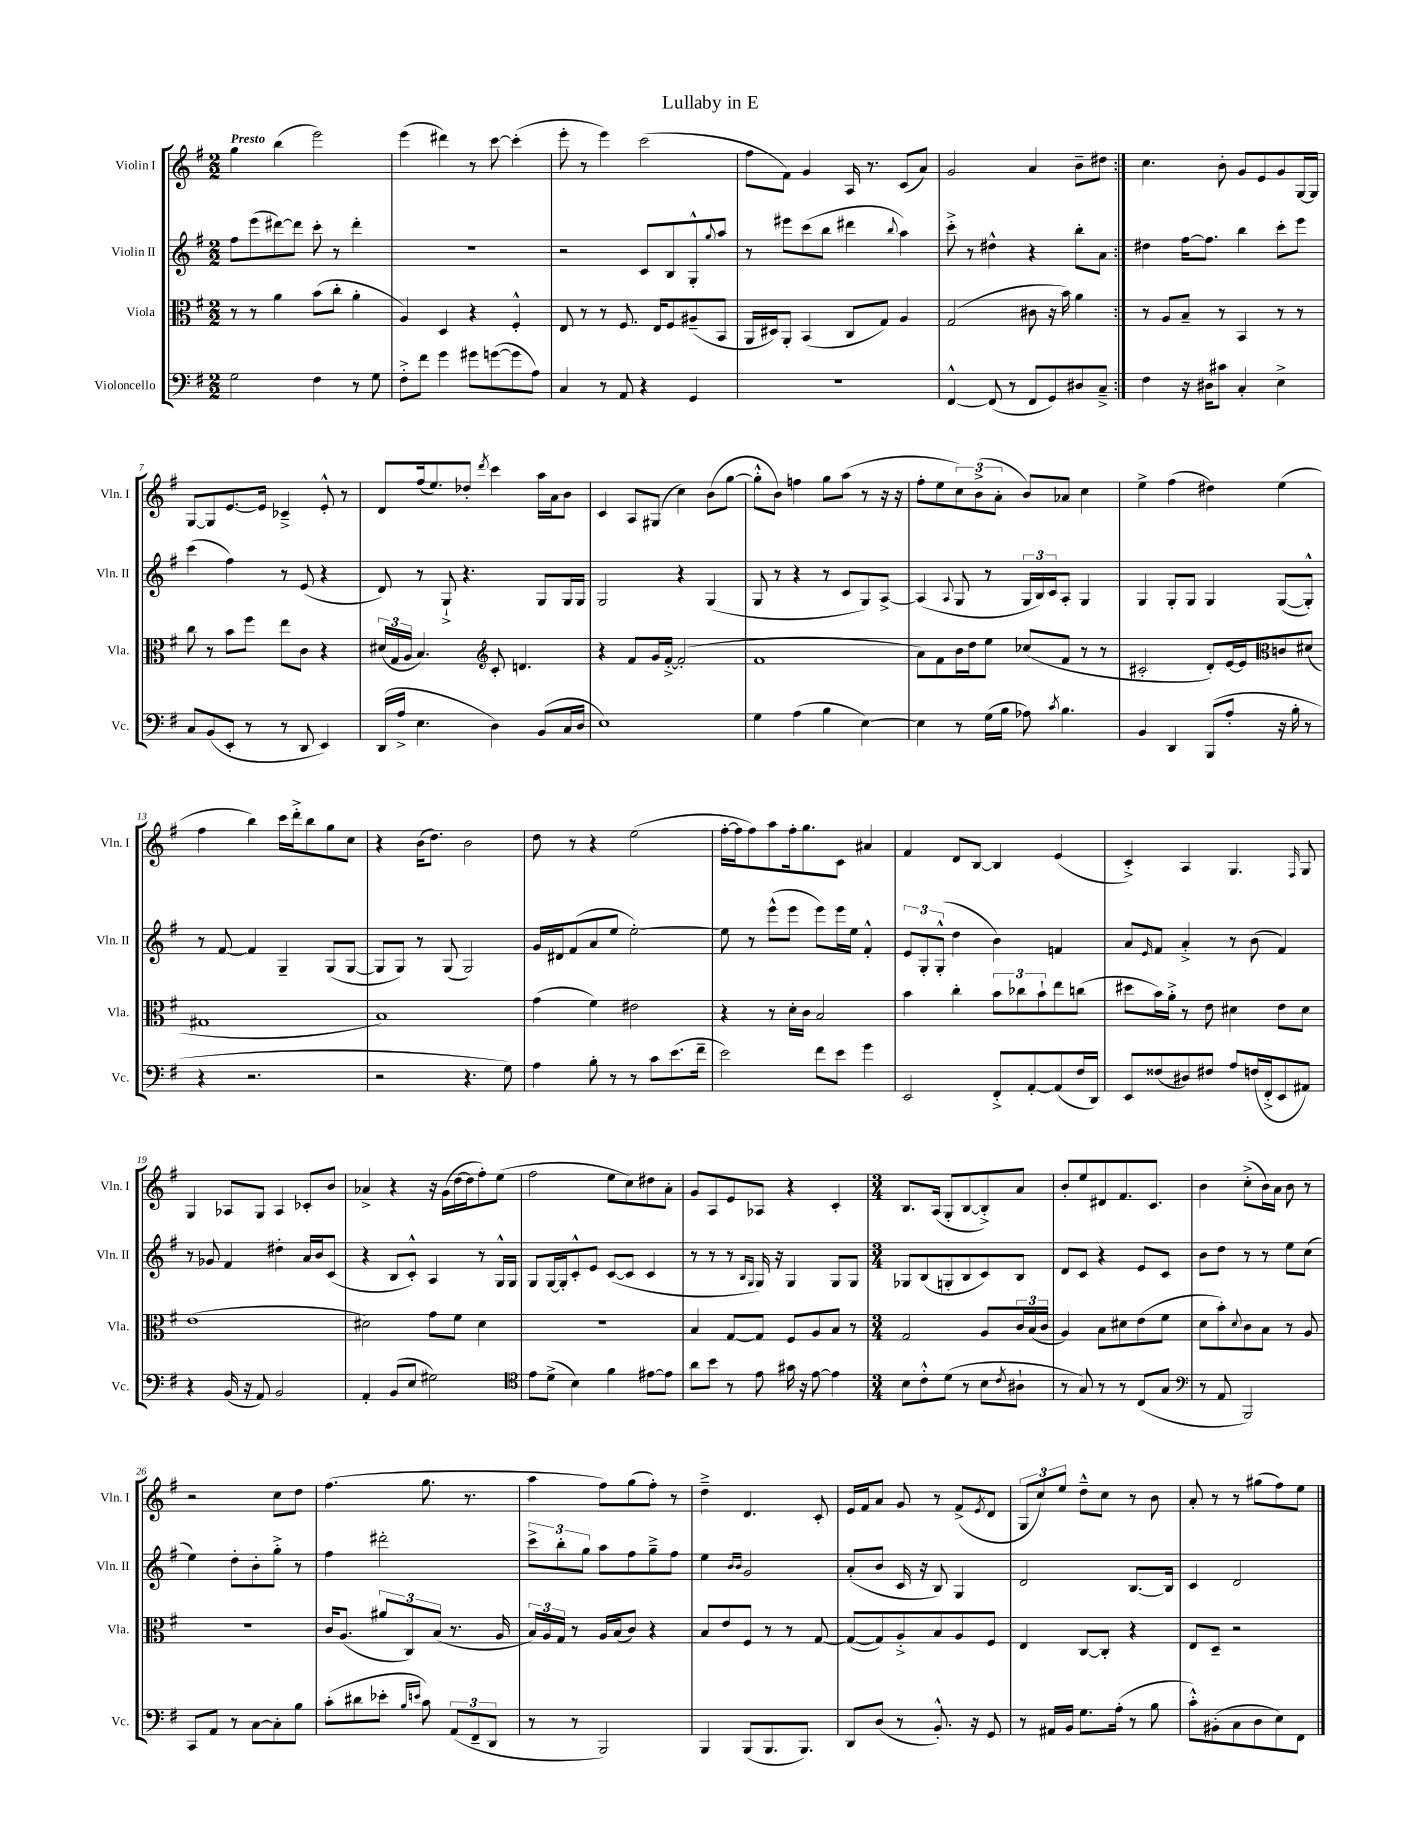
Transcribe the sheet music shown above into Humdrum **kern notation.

**kern	**kern	**kern	**kern
*staff4	*staff3	*staff2	*staff1
*clefF4	*clefC3	*clefG2	*clefG2
*k[f#]	*k[f#]	*k[f#]	*k[f#]
*M2/2	*M2/2	*M2/2	*M2/2
2G	8r	8ff#	4gg
.	8r	(8eee	.
.	4a	[8ddd#)	(4bb
.	.	8ddd#]	.
4F#	(8b	8ccc'	2eee)
.	8cc'	8r	.
8r	4a'	4ddd#'	.
8G	.	.	.
=	=	=	=
8F#'^	4A)	1r	(4eee
8f#	.	.	.
4g	4D	.	4ddd#)
8g#	4r	.	8r
([8g	.	.	[8ccc
8g]	4F#'^^	.	(4ccc']
8A)	.	.	.
=	=	=	=
4C	8E	2r	8eee'
.	8r	.	8r
8r	8r	.	4eee)
8AA	8.F#	.	.
4r	.	8c	(2ccc
.	16E	.	.
.	8F#	8B	.
4GG	(8A#~	8G'^^	.
.	.	8qqgg	.
.	8BB	8aa	.
=	=	=	=
1r	16AA	8r	8ff#
.	16D#)	.	.
.	8AA'	8eee#	8f#)
.	(4BB	(8ccc	4g
.	.	8bb	.
.	8C	4ddd#	16A
.	.	.	8.r
.	8G)	.	.
.	.	8qqbb	.
.	4A	4aa)	(8c
.	.	.	8a)
=	=	=	=
[4FF#^^	(2G	8ccc'^	2g
.	.	8r	.
(8FF#]	.	4dd#^^	.
8r	.	.	.
8FF#	8c#	4r	4a
8GG)	16r	.	.
.	16b)	.	.
8D#	4a	8bb'	8b~
8C~^	.	8a	8dd#
=:|!	=:|!	=:|!	=:|!
4F#	8r	4dd#	4.cc
.	8A	.	.
16r	8B~	[16ff#	.
16D#	.	8.ff#]	.
8c#	8r	.	8b'
4C'	4BB	4bb	8g
.	.	.	8e
4E^	8r	8ccc'	8g
.	8r	8eee	[16G
.	.	.	16G]
=	=	=	=
8C	8cc	(4ccc	[8G
(8BB	8r	.	8G]
8EE'	8b	4ff#)	[8.e
8r	8ff#	.	.
.	.	.	16e]
8r	8ee	8r	4c-~^
8DD	8c	(8e	.
4EE)	4r	4r	8e'^^
.	.	.	8r
=	=	=	=
(16DD	(24d#	8d)	8d
.	24G	.	.
16A^	.	.	.
.	24A	.	.
4.E	4.B)	8r	(16ff#
.	.	.	8.ee)
.	.	8G`^	.
.	.	4.r	8dd-'
*	*clefG2	*	*
.	.	.	8qddd
4D)	8c'	.	4ccc
.	4.d	.	.
(8BB	.	8G	16aa
.	.	.	16a
16C	.	16G	8b
16D	.	16G	.
=	=	=	=
1E)	4r	2G	4c
.	8f#	.	8A
.	16g	.	(8G#
.	[16f#'^	.	.
.	(2f#']	4r	4cc)
.	.	(4G	(8b
.	.	.	[8gg
=	=	=	=
4G	1f#	8G	8gg'^^]
.	.	8r	8b)
(4A	.	4r	4ff
4B	.	8r	8gg
.	.	8c	(8aa
[4E)	.	8G)	8r
.	.	[8A^	16r
.	.	.	16r
=	=	=	=
4E]	8a)	(4A]	8ff#'
.	8f#	.	8ee
.	.	8qqA	.
8r	16b	8G	12cc)
.	16dd	.	.
.	.	.	(12b^
(16G	8ee	8r	.
.	.	.	12a'
16B	.	.	.
8A-)	(8cc-	24G	8b)
.	.	24B)	.
.	.	24c	.
8qc	.	.	.
4.B	8f#	8A'	8a-
.	8r	4G	4cc
.	8r	.	.
=	=	=	=
4BB	2c#'	4G	4ee^
4DD	.	8G'	(4ff#
.	.	8G	.
(8BBB	8d')	4G	4dd#)
8A'	[16e	.	.
.	16e]	.	.
16r	8c	([8G	(4ee
16B'	.	.	.
8r	(8d#	8G'^^])	.
=	=	=	=
*	*clefC3	*	*
4r	1G#	8r	4ff#
.	.	[8f#	.
2.r	.	4f#]	4bb)
.	.	4G~	16ccc
.	.	.	16ddd'^
.	.	.	8bb
.	.	(8G	8gg
.	.	[8G	8cc
=	=	=	=
2r	1B)	8G]	4r
.	.	8G)	.
.	.	8r	(16b
.	.	.	8.dd)
.	.	(8G	.
4.r	.	2G)	2b
8G)	.	.	.
=	=	=	=
4A	(4g	16g	8dd
.	.	16d#	.
.	.	(8f#	8r
8B'	4f#)	8a	4r
8r	.	8ee	.
8r	2e#	[2ee')	(2ee
8c	.	.	.
(8.e	.	.	.
16f#~	.	.	.
=	=	=	=
2e)	4r	8ee]	[16ff#'
.	.	.	16ff#]
.	.	8r	8ff#)
.	8r	(8eee^^	8aa
.	16d'	8eee	16ff#'
.	16c	.	8.gg
8f#	2B	8eee)	.
8e	.	16eee	8c
.	.	16ee	.
4g	.	4f#'^^	4a#
=	=	=	=
2EE	4b	12e	4f#
.	.	12G'	.
.	.	(12G'^^	.
.	4cc'	4dd	8d
.	.	.	[8B
8FF#'^	12b	4b)	4B]
.	12cc-	.	.
[8AA'	.	.	.
.	12b`	.	.
(8AA]	8ee	4f	(4e
16F#	(8cc	.	.
16DD)	.	.	.
=	=	=	=
8EE	8dd#	8a	4c'^)
.	.	16qqe	.
(8F##	16b)	8f#	.
.	16a'^	.	.
8D#)	8r	4a'^	4A
8F#	8e	.	.
8A	4d#	8r	4.G
(16F	.	(8b	.
16FF#'^	.	.	.
8EE	8e	4f#)	.
.	.	.	16qqF#
8AA#)	8d#	.	8G
=	=	=	=
4r	(1e	8r	4G
.	.	8g-	.
(16BB	.	4f#	8A-
16r	.	.	.
8AA)	.	.	8G
2BB	.	4dd#'	4A-
.	.	16a	8c-'
.	.	16b	.
.	.	(8c	8b
=	=	=	=
4AA'	2d#)	4r	4a-^
(8BB	.	8B	4r
8E	.	8c'^^)	.
2G#)	8g	4A	16r
.	.	.	(16g
.	8f#	.	[16dd
.	.	.	16dd]
.	4d#	8r	8ff#')
.	.	16G^^	(8ee
.	.	16G	.
=	=	=	=
*clefC4	*	*	*
8e	1r	8G	2ff#
(8d^	.	[16G	.
.	.	16G']	.
4B)	.	8c'^^	.
.	.	8e	.
4f#	.	([8c	8ee
.	.	8c]	8cc)
[8e#	.	4c	8dd#
8e#]	.	.	8a'
=	=	=	=
8a	4B	8r	8g
8b	.	8r	8A
8r	[8G	8r	8e
.	.	16qqB	.
.	.	16qqG	.
8e	8G]	16G)	8A-
.	.	16r	.
16g#	8F#	4G	4r
16r	.	.	.
[8e	8A	.	.
4e]	8B	8G	4c'
.	8r	8G	.
=	=	=	=
*M3/4	*M3/4	*M3/4	*M3/4
8B	2G	8G-	8.B
8c'^^	.	(8B	.
.	.	.	(16A
(8d	.	8G'	8G'
8r	.	8B	[8B
8B	8A	8c)	8B'^])
8qc	.	.	.
8A#`	24c	8B	8a
.	(24B	.	.
.	24c	.	.
=	=	=	=
8r	4A)	8d	8b'
8G)	.	8c	8ee
8r	8B	4r	8d#
8r	8d#	.	8.f#
(8C	(8e	8e	.
.	.	.	8.c
8G	8f#	8c	.
=	=	=	=
*clefF4	*	*	*
8r	8d	8b	4b
8AA	8b')	8dd	.
.	8qqd	.	.
2BBB)	8c	8r	(8cc'^
.	8B	8r	16b)
.	.	.	16a
.	8r	8ee	8b
.	8A	(8cc	8r
=	=	=	=
8CC	2.r	4ee)	2r
8AA	.	.	.
8r	.	8dd'	.
[8C	.	8b'	.
8C']	.	8gg'^	8cc
8B	.	8r	8dd
=	=	=	=
(8c'	16c	4ff#	(4.ff#
.	(8.A	.	.
8d#	.	.	.
8e-'	12a#	2ddd#'	.
.	12C)	.	.
16qqB	.	.	.
16qqe	.	.	.
8c)	.	.	8.gg
.	(12B	.	.
(12AA	8.r	.	.
.	.	.	8.r
12FF#~	.	.	.
12DD	.	.	.
.	16A	.	.
=	=	=	=
8r	24B)	12ccc^	4aa
.	24A	.	.
.	24G	12bb'	.
8r	8r	.	.
.	.	12gg	.
2BBB)	16A	8aa	8ff#)
.	(16B	.	.
.	8c)	8ff#	(8gg
.	4r	8gg~^	8ff#')
.	.	8ff#	8r
=	=	=	=
4BBB	8B	4ee	4dd~^
.	8e	.	.
.	.	16qqb	.
.	.	16qqb	.
(8BBB	8F#	2g	4.d
8.BBB	8r	.	.
.	8r	.	.
8.BBB)	.	.	.
.	[8G	.	8c'
=	=	=	=
8DD	(8G_	(8a'	16e
.	.	.	16f#
(8D	8G])	8b	8a
8r	8A'^	16c	8g
.	.	16r	.
8.BB'^^)	8B	8B)	8r
.	8A	4G	(8f#^
16r	.	.	.
.	.	.	8qe
8GG	8F#	.	8d
=	=	=	=
8r	4E	2d	12G
.	.	.	12cc)
16AA#	.	.	.
.	.	.	12ee
16BB	.	.	.
8.G	[8C	.	8dd~^^
.	8C']	.	8cc
(16A'	.	.	.
8r	4r	[8.B	8r
8B	.	.	8b
.	.	16B]	.
=	=	=	=
8c'^^)	8E	4c	8a'
(8BB#'	8D~	.	8r
8C	2r	2d	8r
8D	.	.	(8gg#
8E)	.	.	8ff#)
8FF#	.	.	8ee
==	==	==	==
*-	*-	*-	*-
